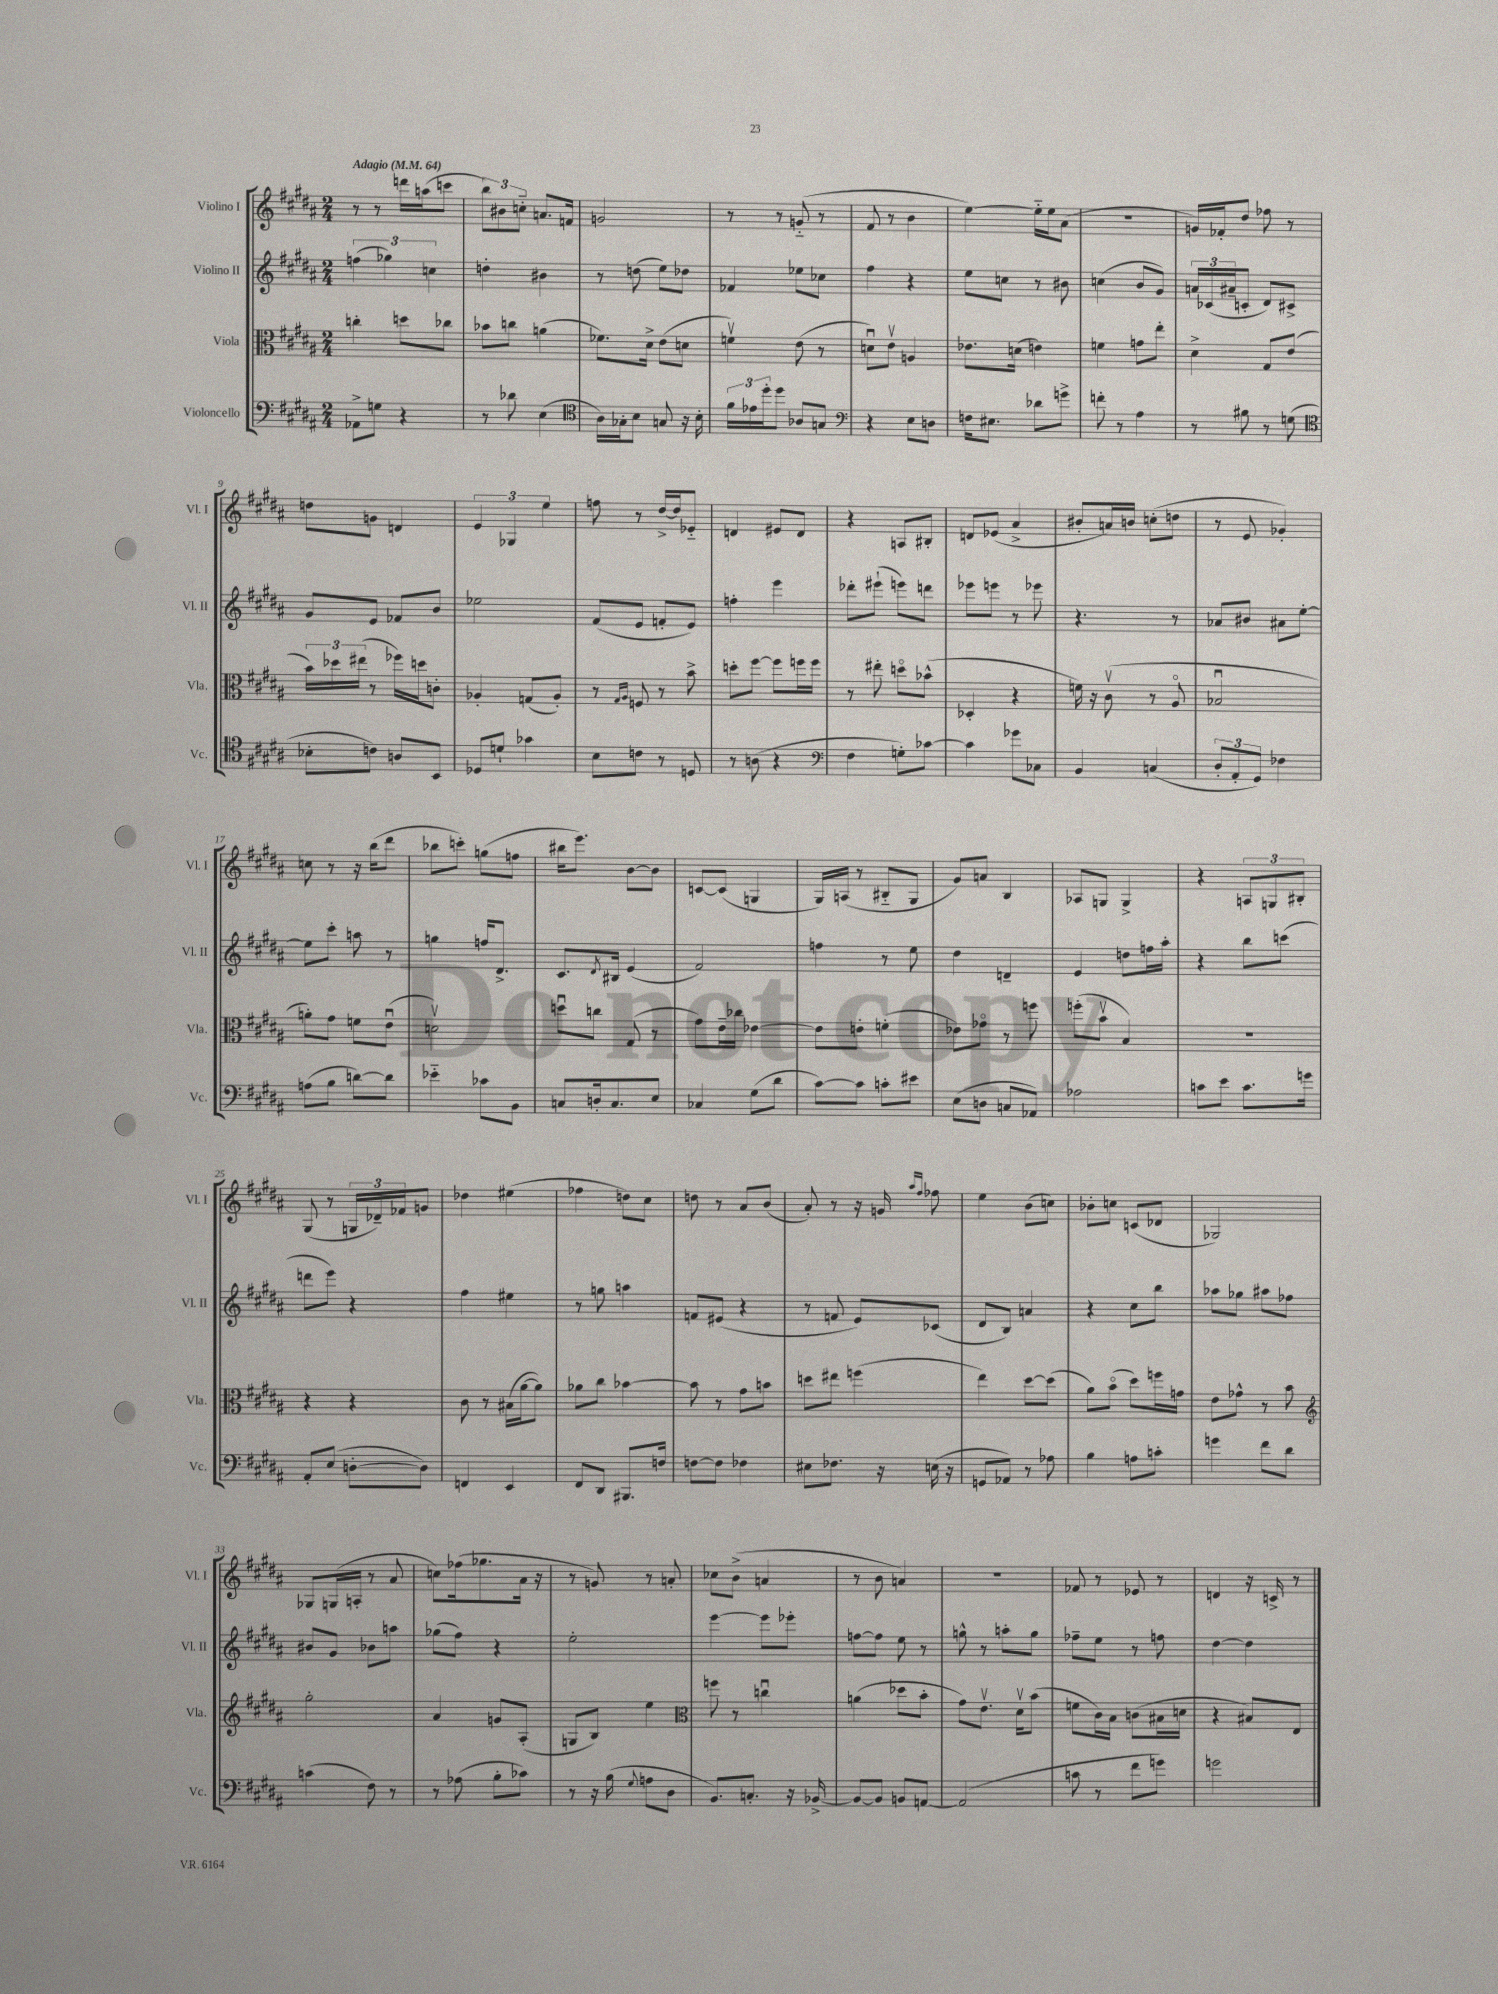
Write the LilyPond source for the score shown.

<<
\new StaffGroup <<
\new Staff = "s0" \with { instrumentName = "Violino I" shortInstrumentName = "Vl. I" } {
    \clef treble \key b \major \numericTimeSignature \time 2/4 \tempo "Adagio" 4 = 64
    r8 r8 d'''16 a''16( c'''8 |
    \tuplet 3/2 { b''8) bis'8 c''8-_ } a'8. f'16 |
    g'2 |
    r8 r8 g'8-_( r8 |
    fis'8 r8 b'4 |
    e''4~) e''16-_ e''16 ais'8( |
    R2 |
    g'16) fes'16-. dis''8 fes''8 r8 |
    d''8 g'8 d'4 |
    \tuplet 3/2 { e'4 ges4 e''4 } |
    f''8 r8 dis''16~-> dis''16 ees'8-_ |
    d'4 eis'8 d'8 |
    r4 a8 bis8-. |
    d'8 ees'8( ais'4-> |
    bis'8-. a'16) b'16 c''8-.( d''8 |
    r8 e'8 ges'4-.) |
    c''8 r8 r16 b''16( dis'''8 |
    bes''8 c'''8-.) g''8( f''8 |
    bis''16 e'''8.) b'8~ b'8 |
    c'8~ c'8( g4 |
    gis16) a16( r8 bis8-_ gis8 |
    gis'8) a'8 b4 |
    aes8 g8 g4-> |
    r4 \tuplet 3/2 { a8 g8 bis8-. } |
    gis8( r8 \tuplet 3/2 { g16 des'16--) fes'16 } g'8 |
    des''4 eis''4( |
    fes''4 d''8) cis''8 |
    d''8 r8 ais'8 b'8( |
    ais'8-.) r8 r16 g'16 \grace { ais''16 fis''16 } fes''8 |
    e''4 b'8( c''8) |
    bes'8-. c''8 c'8( des'8 |
    ges2) |
    ges8 g16( a16-. r8 ais'8 |
    c''8) fes''16( ges''8. ais'16 r16 |
    r8 g'8) r8 a'8-. |
    ces''8 b'8->( a'4 |
    r8 b'8 a'4) |
    R2 |
    fes'8 r8 ees'8 r8 |
    d'4 r16 c'16-> r8 \bar "|." |
}
\new Staff = "s1" \with { instrumentName = "Violino II" shortInstrumentName = "Vl. II" } {
    \clef treble \key b \major \numericTimeSignature \time 2/4
    \tuplet 3/2 { f''4( ges''4) c''4 } |
    d''4-. bis'4 |
    r8 d''8( e''8) des''8 |
    fes'4 ees''8 ces''8 |
    fis''4 r4 |
    e''8 c''8 r8 bis'8 |
    c''4( b'8 gis'8) |
    \tuplet 3/2 { a'16 ces'16( ais'16-- } c'8-. dis'8) cis'8-> |
    gis'8 e'8 fes'8 b'8 |
    ees''2 |
    fis'8( e'8 f'8-. e'8) |
    f''4-. e'''4 |
    des'''8-. eis'''8-!( e'''8) d'''8 |
    ees'''8 e'''8 r8 ees'''8 |
    r4. r8 |
    aes'8 bis'8 ais'8 e''8~-. |
    e''8 cis'''8-. a''8 r8 |
    g''4 f''16 dis'8.-> |
    cis'8. \acciaccatura { dis'8 } bis16 e'4( |
    fis'2) |
    f''4 r8 e''8 |
    dis''4 d'4-- |
    e'4 d''8 f''16 ais''16-. |
    r4 b''8 c'''8( |
    d'''8 e'''8) r4 |
    fis''4 eis''4 |
    r8 g''8 a''4 |
    f'8 eis'8( r4 |
    r8 f'8 e'8) ces'8( |
    dis'8 b8) a'4 |
    r4 cis''8 b''8 |
    aes''8 ges''8 ais''8 fes''8 |
    bis'8 gis'8 bes'8 a''8 |
    ges''8( fis''8) r4 |
    e''2-. |
    e'''4~ e'''8 ees'''8-. |
    f''8~ f''8 e''8 r8 |
    g''8-^ r8 a''8-. g''8 |
    fes''8-- e''8 r8 f''8 |
    dis''4~ dis''4 \bar "|." |
}
\new Staff = "s2" \with { instrumentName = "Viola" shortInstrumentName = "Vla." } {
    \clef alto \key b \major \numericTimeSignature \time 2/4
    c''4-. d''8 ces''8 |
    bes'8 c''8 a'4( |
    fes'8.) dis'16-> e'8( d'8 |
    f'4\upbow) e'8( r8 |
    d'8\downbow) e'8\upbow a4 |
    ees'8. d'16( e'4) |
    f'4 g'8 e''8-. |
    dis'4-> gis8 e'8( |
    \tuplet 3/2 { b'16) des''16 eis''16( } r8 fes''16) d''16 c'8-. |
    aes4-. g8( aes8-.) |
    r8 \grace { gis16 ais16 } f8 r8 b'8-> |
    d''8-. fis''8~ fis''8 f''16 f''16 |
    r8 eis''8-. d''8\flageolet bes'8-^( |
    des4-. r4 |
    f'16) r16 cis'8\upbow( r8 ais8\flageolet |
    bes2\downbow |
    a'8-.) gis'8 f'8 e'8\downbow( |
    d'2\upbow) |
    d''8\downbow c''8 gis8( r8 |
    gis'8) e'16-- ces''16 ees'4~ |
    ees'8 e'8-. f'4-.( |
    ees'8) ges'8\flageolet r8 f''8 |
    f''8-.( b'8\upbow b4) |
    r2 |
    r4 r4 |
    cis'8 r8 bis16( ais'16~ ais'8) |
    aes'8 cis''8 bes'4~ |
    bes'8 r8 gis'8 b'8 |
    d''8 eis''8 f''4( |
    e''4) dis''8~ dis''8( |
    ais'8) b'8\flageolet( dis''8) f''16 g'16 |
    e'8 ges'8-^ r8 b'8 |
    \clef treble gis''2-. |
    ais'4 g'8 ais8-.( |
    g8 b8) e''4 |
    \clef alto f''8 r8 c''4\downbow |
    a'4( des''8 b'8-. |
    gis'8) e'8.\upbow dis'16\upbow b'8( |
    f'8 cis'16) b16 c'8( bis16 d'16 |
    r4 bis8) e8 \bar "|." |
}
\new Staff = "s3" \with { instrumentName = "Violoncello" shortInstrumentName = "Vc." } {
    \clef bass \key b \major \numericTimeSignature \time 2/4
    aes,8-> g8 r4 |
    r8 des'8 e4( |
    \clef tenor ais16) ges16-. b8 g8 r16 b16-. |
    \tuplet 3/2 { fis'16 ees'16 dis''16-. } dis''8 aes8 g8 |
    \clef bass r4 e8 d8 |
    f16 eis8. des'8 g'8-> |
    f'8-. r8 ais4 |
    r8 bis8 r8 g8( |
    \clef tenor bes8-. c'8) a8 b,8 |
    des8 d'8-! ges'4 |
    b8 c'8 r8 d8 |
    r8 a8( r4 |
    \clef bass fis4 g8-.) ces'8~ |
    ces'4 ges'8 ces8 |
    b,4 c4( |
    \tuplet 3/2 { dis8-. ais,8-. gis,8) } fes4 |
    a8( b8 d'8~) d'8 |
    ees'4-_ ces'8 b,8 |
    c8 d16-. c8. e8 |
    ces4 gis8( dis'8 |
    cis'8~) cis'8 c'8-. eis'8 |
    e8( d8 c8 aes,8) |
    aes2 |
    c'8 e'8 c'8. g'16 |
    ais,8-. e8( d8~-. d8) |
    f,4 e,4 |
    fis,8 dis,8 bis,,8. f16 |
    f8~ f8 fes4 |
    eis8 fes8. r16 e16( r16 |
    g,8 aes,8) r8 aes8 |
    b4 a8 c'8-. |
    g'4 fis'8 dis'8 |
    c'4( fis8) r8 |
    r8 aes8( b8-. ces'8) |
    r8 r16 b16( \appoggiatura { gis8 } a8 dis8 |
    b,8.) c8.-. r16 bes,16~-> |
    bes,8~ bes,8 b,8 a,8~ |
    a,2( |
    c'8 r8 fis'8 g'8) |
    g'2 \bar "|." |
}
>>
>>
